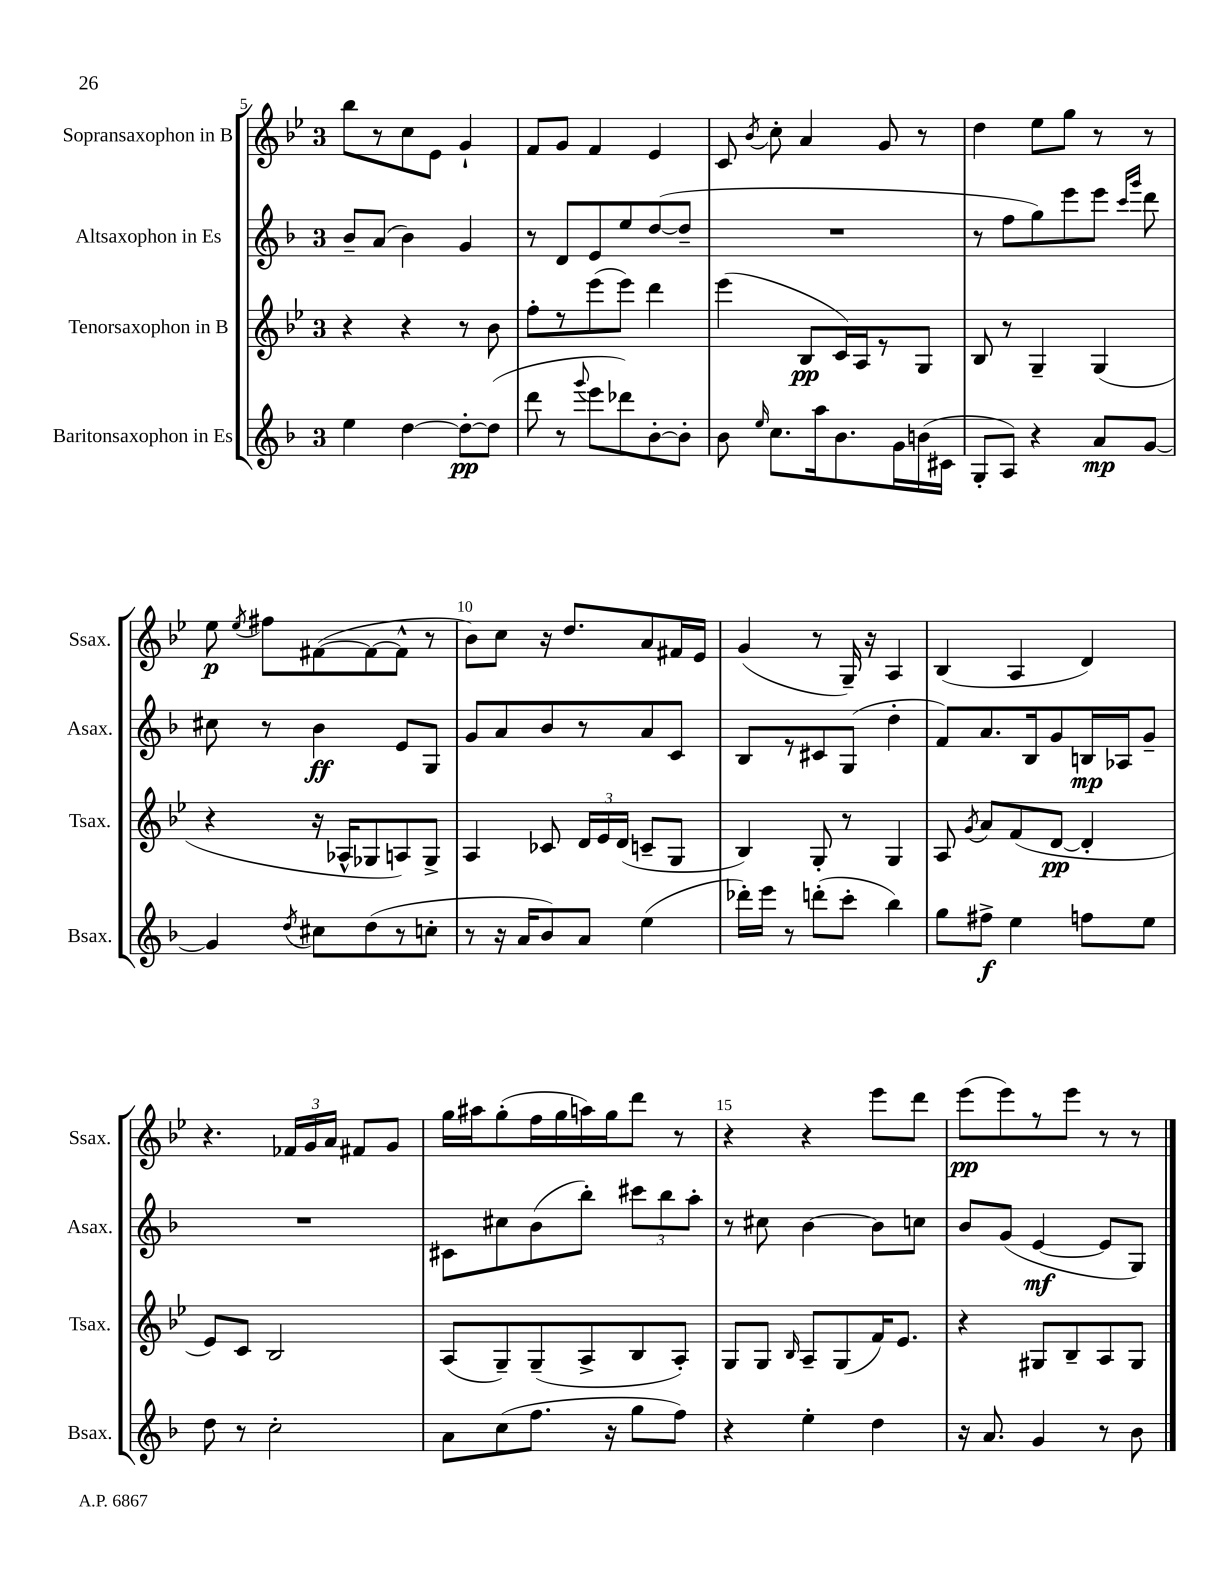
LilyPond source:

<<
\new StaffGroup <<
\new Staff = "s0" \with { instrumentName = "Sopransaxophon in B" shortInstrumentName = "Ssax." } {
    \clef treble \key bes \major \once \override Staff.TimeSignature.style = #'single-digit \time 3/4
    \autoBeamOff bes''8[ r8 c''8 ees'8] g'4-! |
    f'8[ g'8] f'4 ees'4 |
    c'8 \acciaccatura { bes'8 } c''8-. a'4 g'8 r8 |
    d''4 ees''8[ g''8] r8 r8 |
    ees''8\p \acciaccatura { ees''8 } fis''8[ fis'8~( fis'8~ fis'8]-^ r8 |
    bes'8[) c''8] r16 d''8.[ a'8 fis'16 ees'16] |
    g'4( r8 g16--) r16 a4 |
    bes4( a4 d'4) |
    r4. \tuplet 3/2 { fes'16[ g'16 a'16] } fis'8[ g'8] |
    g''16[ ais''16 g''8-.( f''16 g''16 a''16) g''16 d'''8] r8 |
    r4 r4 ees'''8[ d'''8] |
    ees'''8[\pp( ees'''8) r8 ees'''8] r8 r8 \bar "|." |
}
\new Staff = "s1" \with { instrumentName = "Altsaxophon in Es" shortInstrumentName = "Asax." } {
    \clef treble \key f \major \once \override Staff.TimeSignature.style = #'single-digit \time 3/4
    \autoBeamOff bes'8[-- a'8]( bes'4) g'4 |
    r8 d'8[ e'8 e''8 d''8~( d''8]-- |
    R2. |
    r8 f''8[ g''8) e'''8 e'''8] \grace { c'''16[ g'''16] } d'''8 |
    cis''8 r8 bes'4\ff e'8[ g8] |
    g'8[ a'8 bes'8 r8 a'8 c'8] |
    bes8[ r8 cis'8 g8]( d''4-. |
    f'8[) a'8. bes16 g'8 b16\mp aes16 g'8]-- |
    R2. |
    cis'8[ cis''8 bes'8( bes''8]-.) \tuplet 3/2 { cis'''8[ bes''8 a''8]-. } |
    r8 cis''8 bes'4~ bes'8[ c''8] |
    bes'8[ g'8]( e'4~\mf e'8[ g8]) \bar "|." |
}
\new Staff = "s2" \with { instrumentName = "Tenorsaxophon in B" shortInstrumentName = "Tsax." } {
    \clef treble \key bes \major \once \override Staff.TimeSignature.style = #'single-digit \time 3/4
    \autoBeamOff r4 r4 r8 bes'8 |
    f''8[-. r8 ees'''8( ees'''8]) d'''4 |
    ees'''4( bes8[\pp c'16) a16 r8 g8] |
    bes8 r8 g4-- g4( |
    r4 r16 aes16[-^ ges8 a8) ges8]-> |
    a4 ces'8 \tuplet 3/2 { d'16[ ees'16 d'16]( } c'8[-- g8] |
    bes4) g8-. r8 g4 |
    a8 \acciaccatura { g'8 } a'8[ f'8( d'8]~\pp d'4-. |
    ees'8[) c'8] bes2 |
    a8[( g8--) g8--( a8-> bes8 a8]-.) |
    g8[ g8] \grace { bes16 } a8[-- g8( f'16) ees'8.] |
    r4 gis8[ bes8-- a8 gis8] \bar "|." |
}
\new Staff = "s3" \with { instrumentName = "Baritonsaxophon in Es" shortInstrumentName = "Bsax." } {
    \clef treble \key f \major \once \override Staff.TimeSignature.style = #'single-digit \time 3/4
    \autoBeamOff e''4 d''4~ d''8[~-.\pp d''8]( |
    d'''8 r8 \appoggiatura { g'''8 } e'''8[ des'''8) bes'8~-. bes'8]-. |
    bes'8 \grace { e''16 } c''8.[ a''16 bes'8. g'16 b'16( cis'16] |
    g8[-. a8]) r4 a'8[\mp g'8]~ |
    g'4 \acciaccatura { d''8 } cis''8[ d''8( r8 c''8]-. |
    r8 r16 a'16[ bes'8) a'8] e''4( |
    des'''16[-.) e'''16] r8 d'''8[-.( c'''8]-. bes''4) |
    g''8[ fis''8]->\f e''4 f''8[ e''8] |
    d''8 r8 c''2-. |
    a'8[ c''8( f''8.] r16 g''8[ f''8]) |
    r4 e''4-. d''4 |
    r16 a'8. g'4 r8 bes'8 \bar "|." |
}
>>
>>
\layout { \context { \Score currentBarNumber = #5 \override BarNumber.break-visibility = ##(#f #t #t) barNumberVisibility = #(every-nth-bar-number-visible 5) } }
